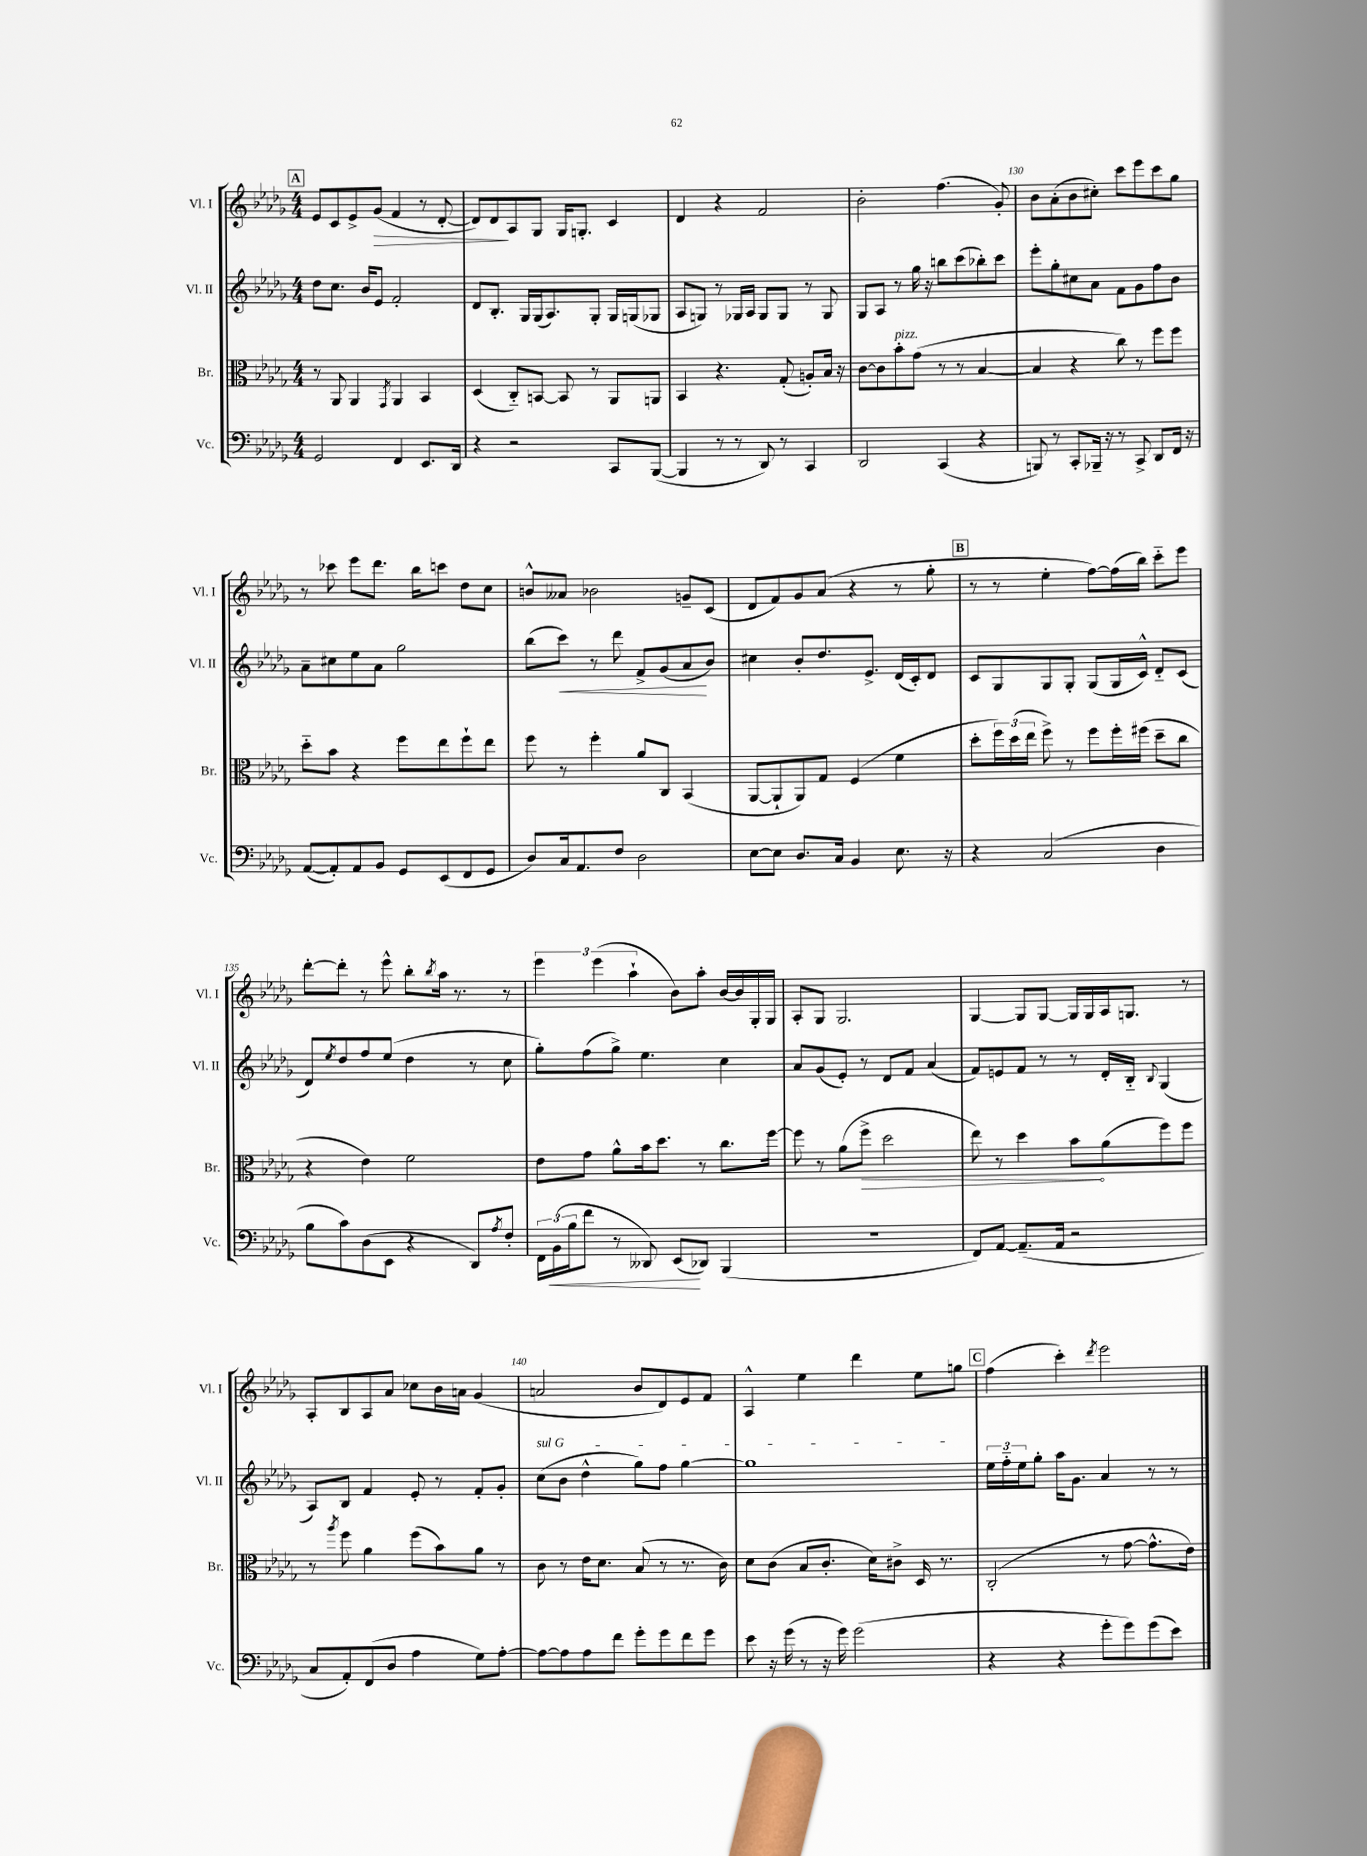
<<
\new StaffGroup <<
\new Staff = "s0" \with { instrumentName = "Vl. I" shortInstrumentName = "Vl. I" } {
    \clef treble \key des \major \numericTimeSignature \time 4/4
    \mark \markup { \box "A" } ees'8 c'8 ees'8-> ges'8\>( f'4 r8 des'8~-. |
    des'8) des'8\! aes8 ges8 ges16 g8.-. c'4 |
    des'4 r4 f'2 |
    bes'2-. f''4.( ges'8-.) |
    bes'8 aes'8-.( bes'8 cis''8-.) c'''8 ees'''8 c'''8 ges''8 |
    r8 ces'''8 ees'''8 des'''8. bes''16 c'''8 des''8 c''8 |
    b'8-^ aeses'8 bes'2 g'8-- c'8( |
    des'8 f'8) ges'8 aes'8( r4 r8 ges''8-. |
    \mark \markup { \box "B" } r8 r8 ees''4-. f''8~) f''16( bes''16) c'''8-_ ees'''8 |
    des'''8~-. des'''8-. r8 ees'''8-^ bes''8-. \acciaccatura { bes''8 } aes''16 r8. r8 |
    \tuplet 3/2 { ees'''4 ees'''4( aes''4-! } bes'8) aes''8-. bes'16~ bes'16 ges16-. ges16 |
    aes8-. ges8 ges2. |
    ges4~ ges8 ges8~ ges16 ges16 aes16 g8. r8 |
    aes8-. bes8 aes8 aes'8 ces''8 bes'16 a'16 ges'4( |
    a'2 bes'8 des'8) ees'8 f'8 |
    aes4-^ ees''4 des'''4 ees''8 g''8 |
    \mark \markup { \box "C" } f''4( c'''4-.) \acciaccatura { des'''8 } ees'''2 \bar "|." |
}
\new Staff = "s1" \with { instrumentName = "Vl. II" shortInstrumentName = "Vl. II" } {
    \clef treble \key des \major \numericTimeSignature \time 4/4
    \mark \markup { \box "A" } des''8 c''8. bes'16 ees'8 f'2-. |
    des'8 bes8.-. ges16 ges16( aes8.) ges8-. ges16 g16( ges8 |
    aes8 g8) r8 ges16 aes16 ges8 ges8 r8 ges8 |
    ges8 aes8 r8 ges''16 r16 b''8 c'''8( bes''8-.) c'''8 |
    ees'''8-. ges''8-. cis''8 aes'8 f'8 ges'8 f''8 bes'8 |
    aes'8-- cis''8 ees''8 aes'8 ges''2 |
    bes''8( c'''8\<) r8 des'''8 f'8-> ges'8( aes'8\! bes'8) |
    cis''4 bes'8-. des''8. ees'8.-> des'16( c'16-.) des'8 |
    \mark \markup { \box "B" } c'8 ges8 ges8 ges8-. ges8( ges16 c'16-^) des'8-_ c'8( |
    des'8) \acciaccatura { ees''8 } des''8 f''8 ees''8( des''4 r8 c''8 |
    ges''8-.) f''8( ges''8->) ees''4. c''4 |
    aes'8 ges'8( ees'8-.) r8 des'8 f'8 aes'4( |
    f'8) e'8 f'8 r8 r8 des'16-. bes16-_ \appoggiatura { bes8 } ges4( |
    aes8) bes8 f'4 ees'8-. r8 f'8-. ges'8-. |
    \once \override TextSpanner.bound-details.left.text = \markup { \italic "sul G" } c''8\startTextSpan( bes'8 des''4-^ ges''8) f''8 ges''4~ |
    ges''1\stopTextSpan |
    \mark \markup { \box "C" } \tuplet 3/2 { ees''16 f''16-_ ees''16 } ges''8-. aes''16 ges'8. aes'4 r8 r8 \bar "|." |
}
\new Staff = "s2" \with { instrumentName = "Br." shortInstrumentName = "Br." } {
    \clef alto \key des \major \numericTimeSignature \time 4/4
    \mark \markup { \box "A" } r8 aes,8 aes,4 \acciaccatura { ges,8 } aes,4 bes,4 |
    des4( c8-_) b,8~ b,8 r8 aes,8 a,8 |
    bes,4 r4. ges8-.( a8-.) bes16 r16 |
    c'8~ c'8 bes'8-.^\markup { \italic "pizz." } ges'8( r8 r8 bes4~ |
    bes4 r4 c''8) r8 f''8 f''8 |
    des''8-_ bes'8 r4 f''8 ees''8 f''8-! ees''8 |
    f''8 r8 f''4-. aes'8 c8 bes,4( |
    aes,8~ aes,8-! aes,8) ges8 f4( f'4 |
    \mark \markup { \box "B" } des''8-. \tuplet 3/2 { f''16) des''16( ees''16 } f''8->) r8 f''8 f''16-. fis''16( des''8-- c''8 |
    r4 ees'4) f'2 |
    ees'8 ges'8 aes'8-^ bes'16 des''8. r8 c''8. f''16~ |
    f''8 r8 aes'8( \once \override Hairpin.circled-tip = ##t f''8->\> des''2 |
    ees''8) r8 des''4 bes'8\! aes'8( f''8) f''8 |
    r8 \acciaccatura { aes''8 } f''8 aes'4 f''8( bes'8) aes'8 r8 |
    c'8 r8 ees'16 des'8. bes8( r8 r8. c'16) |
    des'8 c'8( bes8 c'8.-. des'16) cis'8-> des16 r8. |
    \mark \markup { \box "C" } c2-.( r8 ges'8~ ges'8.-^ ees'16) \bar "|." |
}
\new Staff = "s3" \with { instrumentName = "Vc." shortInstrumentName = "Vc." } {
    \clef bass \key des \major \numericTimeSignature \time 4/4
    \mark \markup { \box "A" } ges,2 f,4 ees,8. des,16 |
    r4 r2 c,8 bes,,8~( |
    bes,,4 r8 r8 des,8) r8 c,4 |
    des,2 c,4( r4 |
    b,,8) r8 c,8-. bes,,16-- r16 r8 c,8-> des,8 f,16 r16 |
    aes,8~( aes,8-.) aes,8 bes,8 ges,8 ees,8( f,8 ges,8 |
    des8) c16 aes,8. f8 des2 |
    ees8~ ees8 des8. c16 bes,4 ees8. r16 |
    \mark \markup { \box "B" } r4 c2( des4 |
    bes8 c'8) des8( ees,8 r4 des,8) \acciaccatura { aes8 } f8-. |
    \tuplet 3/2 { f,16 bes,16\<( bes16 } f'8 r8 deses,8) ees,8\!( des,8) bes,,4( |
    R1 |
    f,8) aes,8~ aes,8.--( aes,16 r2 |
    c8 aes,8-.) f,8( des8 aes4 ges8) aes8~-. |
    aes8~ aes8 aes8 f'8 ges'8-. ges'8 f'8 ges'8 |
    ees'8 r16 ges'16( r8 r16 ges'16) ges'2( |
    \mark \markup { \box "C" } r4 r4 ges'8-. ges'8) ges'8( ees'8) \bar "|." |
}
>>
>>
\layout { \context { \Score currentBarNumber = #126 \override BarNumber.break-visibility = ##(#f #t #t) barNumberVisibility = #(every-nth-bar-number-visible 5) } }
